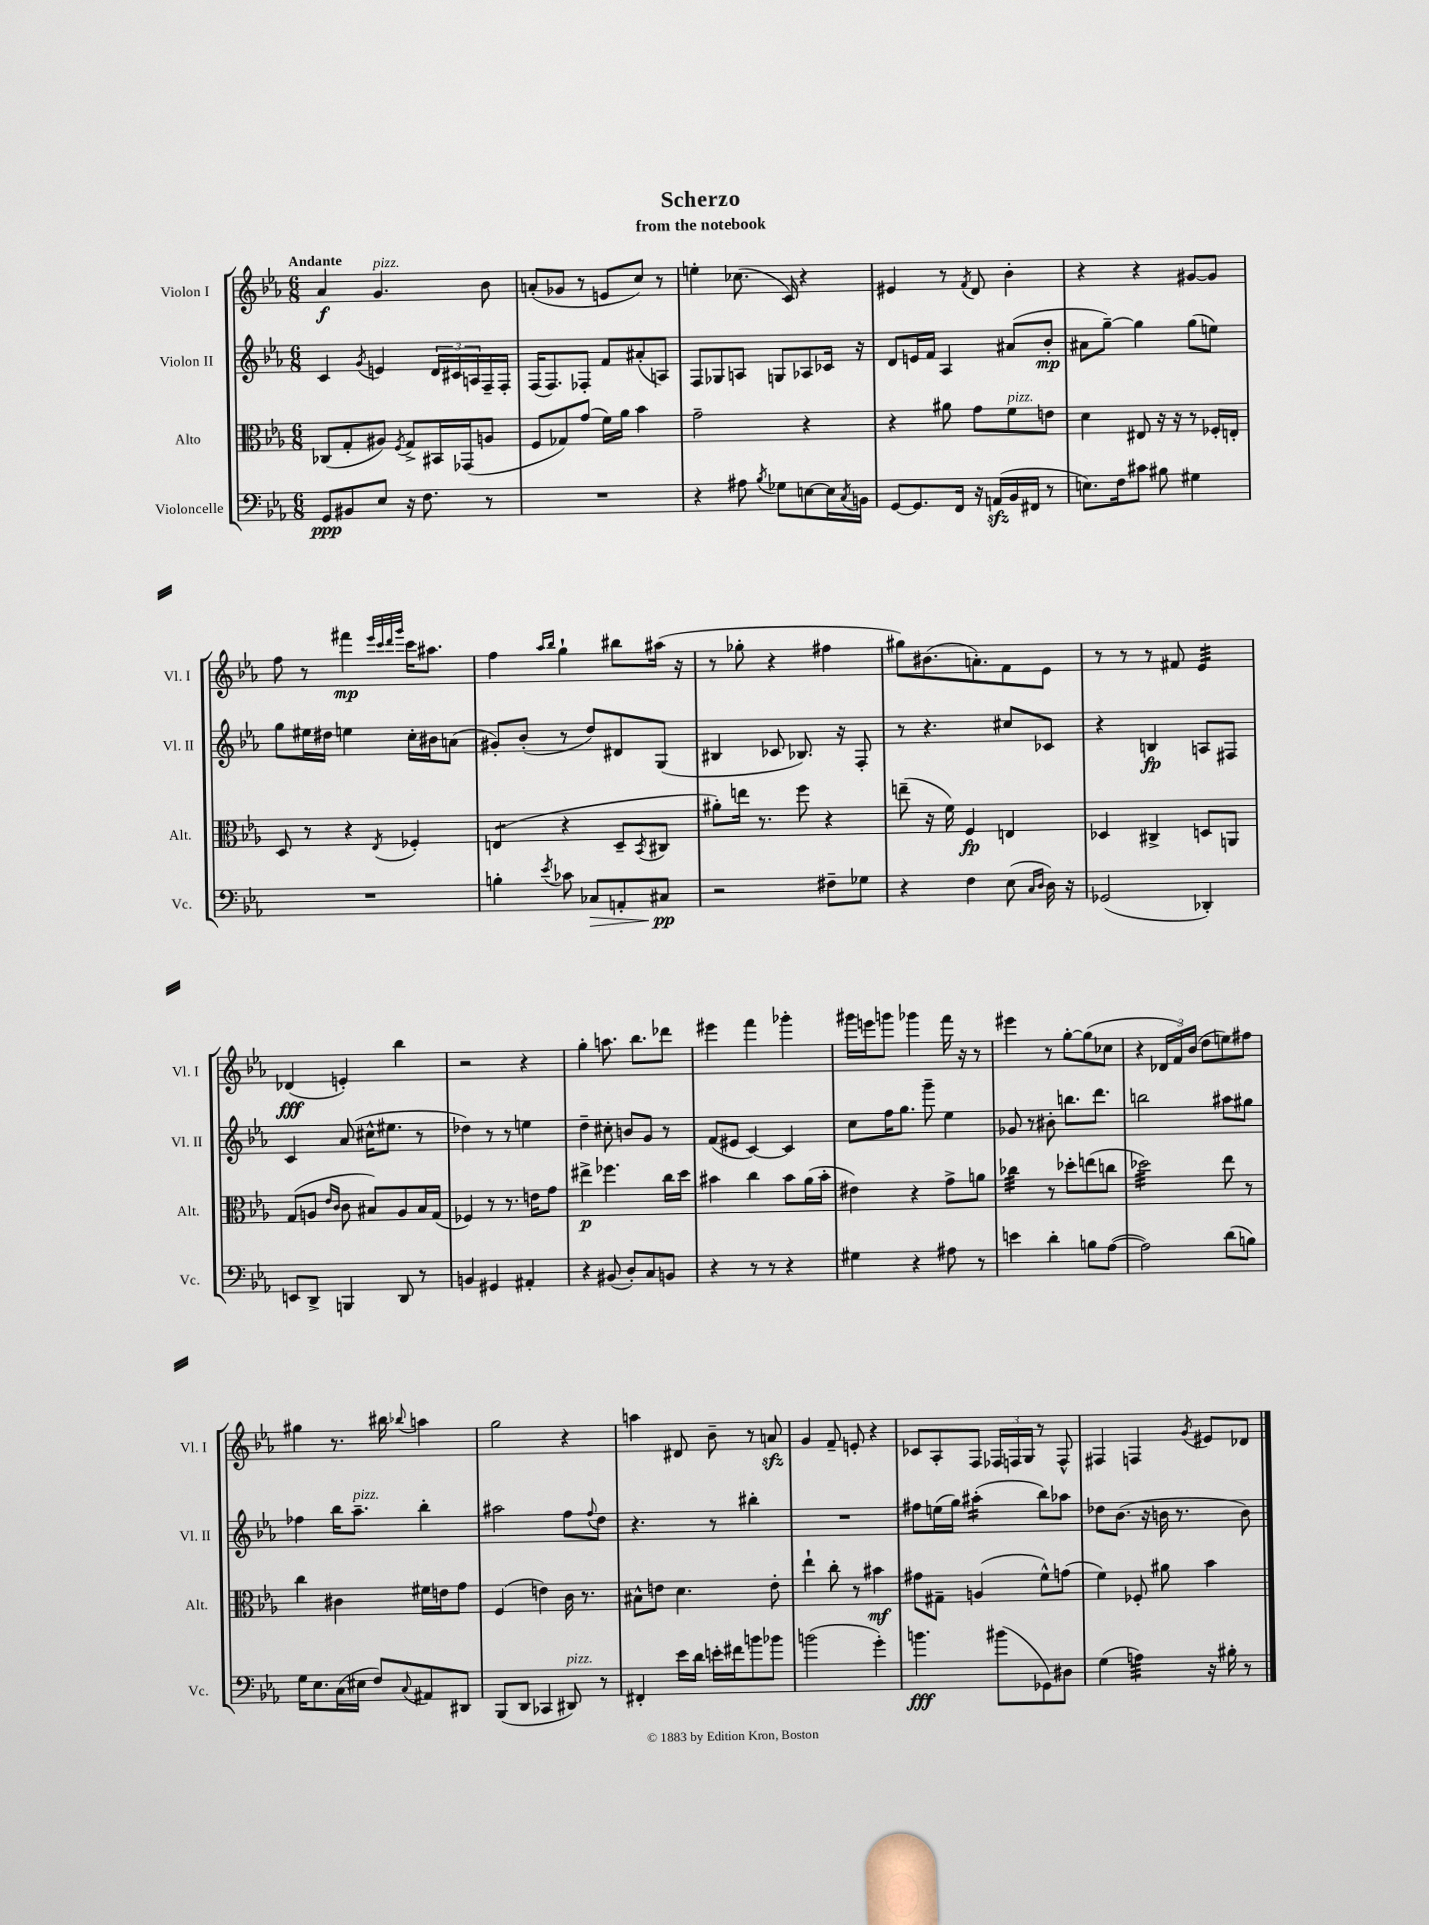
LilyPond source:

\header { title = "Scherzo" subtitle = "from the notebook" }
<<
\new StaffGroup <<
\new Staff = "s0" \with { instrumentName = "Violon I" shortInstrumentName = "Vl. I" } {
    \clef treble \key ees \major \numericTimeSignature \time 6/8 \tempo "Andante"
    aes'4\f g'4.^\markup { \italic "pizz." } bes'8 |
    a'8-.( ges'8 r8 e'8 c''8) r8 |
    e''4-. ces''8.( c'16) r4 |
    eis'4 r8 \acciaccatura { f'8 } d'8 bes'4-. |
    r4 r4 gis'8~ gis'8 |
    f''8 r8 fis'''4\mp \grace { ees'''32 c'''32 d'''32 g'''32 } c'''16 ais''8. |
    f''4 \grace { aes''16 bes''16 } g''4-! bis''8 ais''16( r16 |
    r8 ges''8-. r4 fis''4 |
    gis''8) bis'8.( a'8.-.) f'8 ees'8 |
    r8 r8 r8 fis'8 ees'4:32 |
    des'4\fff( e'4-.) bes''4 |
    r2 r4 |
    g''4-. a''8. bes''8. des'''8 |
    eis'''4 f'''4 ges'''4-. |
    gis'''16 e'''16 g'''8 ges'''4 f'''16 r16 r8 |
    eis'''4 r8 g''8~-. g''8( ces''8 |
    r4 \tuplet 3/2 { des'16 f'16) bes'16( } d''8 e''8) fis''8 |
    gis''4 r8. bis''16 \appoggiatura { bes''8 } a''4 |
    g''2 r4 |
    a''4 dis'8 bes'8-- r8 a'8\sfz |
    g'4 f'8-- e'8-. r4 |
    ces'8 aes8-. f8 \tuplet 3/2 { fes16 f16 g16 } r8 f8-^ |
    fis4 f4 \acciaccatura { g'8 } eis'8 des'8 \bar "|." |
}
\new Staff = "s1" \with { instrumentName = "Violon II" shortInstrumentName = "Vl. II" } {
    \clef treble \key ees \major \numericTimeSignature \time 6/8
    c'4 \acciaccatura { g'8 } e'4 \tuplet 3/2 { d'16 cis'16 a16 } f16-- f16-. |
    f16( f8.) fes8-. f'8 ais'8-.( a8) |
    f8 ges8 a8 g8 aes8 ces'16 r16 |
    d'8 e'16 f'16 aes4 ais'8( bes'8-.\mp |
    ais'8 g''8~--) g''4 g''8( e''8) |
    g''8 eis''16 dis''16 e''4 c''16-. bis'16 a'8( |
    gis'8-.) bes'8-.( r8 d''8) dis'8 g8( |
    bis4 ces'8 bes8.) r16 f8-. |
    r8 r4. cis''8 ces'8 |
    r4 b4\fp a8 fis8 |
    c'4 aes'8( cis''16-^ eis''8. r8 |
    des''4) r8 r8 e''4 |
    d''4-- cis''8-. b'8 g'8 r8 |
    f'8( eis'8 c'4~) c'4 |
    c''8 f''16 g''8. g'''8-- ees''4 |
    ges'8 r8 bis'8-. b''8. d'''8. |
    b''2 ais''8 gis''8 |
    fes''4 bes''16 aes''8.--^\markup { \italic "pizz." } bes''4-. |
    ais''2 f''8 \appoggiatura { f''8 } d''8 |
    r4. r8 bis''4-. |
    R2. |
    fis''8 e''16( g''16) ais''4:16-.( bes''8) aes''8 |
    des''8 bes'8.( r16 b'16 r8. b'8) \bar "|." |
}
\new Staff = "s2" \with { instrumentName = "Alto" shortInstrumentName = "Alt." } {
    \clef alto \key ees \major \numericTimeSignature \time 6/8
    ces8( g8-. ais8) \acciaccatura { f8 } g8-> bis,16 ges,16( a8 |
    f8 ges8) g'8( f'16) aes'16 bes'4 |
    g'2-- r4 |
    r4 ais'8 g'8 f'8^\markup { \italic "pizz." } e'8 |
    d'4 eis8 r16 r16 r8 fes16-. e16-. |
    d8 r8 r4 \acciaccatura { ees8 } fes4-. |
    e4:8( r4 d8-- \acciaccatura { bes,8 } cis8 |
    ais'8-.) e''16 r8. f''8 r4 |
    e''8--( r16 f'16) f4\fp e4 |
    des4 cis4-> d8 a,8 |
    g8( a8 \grace { ees'16 c'16 } c'8 bis8) a8 bis16 g16( |
    fes4) r8 r8. e'16 g'8 |
    eis''4->\p fes''4. c''16 d''16 |
    bis'4 c''4 bis'8 aes'16( bis'16-. |
    eis'4) r4 g'8-> a'8 |
    ces''4:32 r8 des''8-. e''8( c''8 |
    des''2:32) ees''8 r8 |
    c''4 cis'4 fis'16 e'16 g'8 |
    f4( e'4) c'16 r8. |
    bis8-^ e'8 d'4. e'8-. |
    ees''4-! c''8-. r8 bis'4\mf |
    gis'8 gis8-- a4( f'8-^) g'8( |
    f'4) fes8-. ais'8 bes'4 \bar "|." |
}
\new Staff = "s3" \with { instrumentName = "Violoncelle" shortInstrumentName = "Vc." } {
    \clef bass \key ees \major \numericTimeSignature \time 6/8
    g,8\ppp bis,8 ees8 r16 f8. r8 |
    R2. |
    r4 ais8 \acciaccatura { bes8 } ges8 e8~ e16 \acciaccatura { c8 } b,16 |
    g,8~ g,8. f,16 r16 a,16\sfz( bes,16 fis,16 r8 |
    e8.) f16 cis'8 bis8 gis4 |
    R2. |
    b4-. \acciaccatura { ees'8 } ces'8 ces8\> a,8-. cis8\pp\! |
    r2 fis8-- ges8 |
    r4 f4 ees8( \grace { c16 d16 } d16) r16 |
    ges,2( des,4-.) |
    e,8 d,8-> b,,4 d,8 r8 |
    b,4 gis,4 ais,4-. |
    r4 bis,8( d8-.) c8 b,8 |
    r4 r8 r8 r4 |
    gis4 r4 ais8 r8 |
    e'4 d'4-. b8 aes8~( |
    aes2) d'8( b8) |
    g16 ees8. c16( eis16 f8) \appoggiatura { c8 } ais,8 dis,8 |
    bes,,8( d,8 ces,4 dis,8^\markup { \italic "pizz." }) r8 |
    fis,4-. ees'16 d'16 e'16-. fis'16 b'8 bes'8 |
    b'2( g'4-.) |
    b'4.\fff bis'8( ges,8) dis8 |
    g4( a4:32) r16 bis16-. r8 \bar "|." |
}
>>
>>
\layout { \context { \Score \remove "Bar_number_engraver" } }
